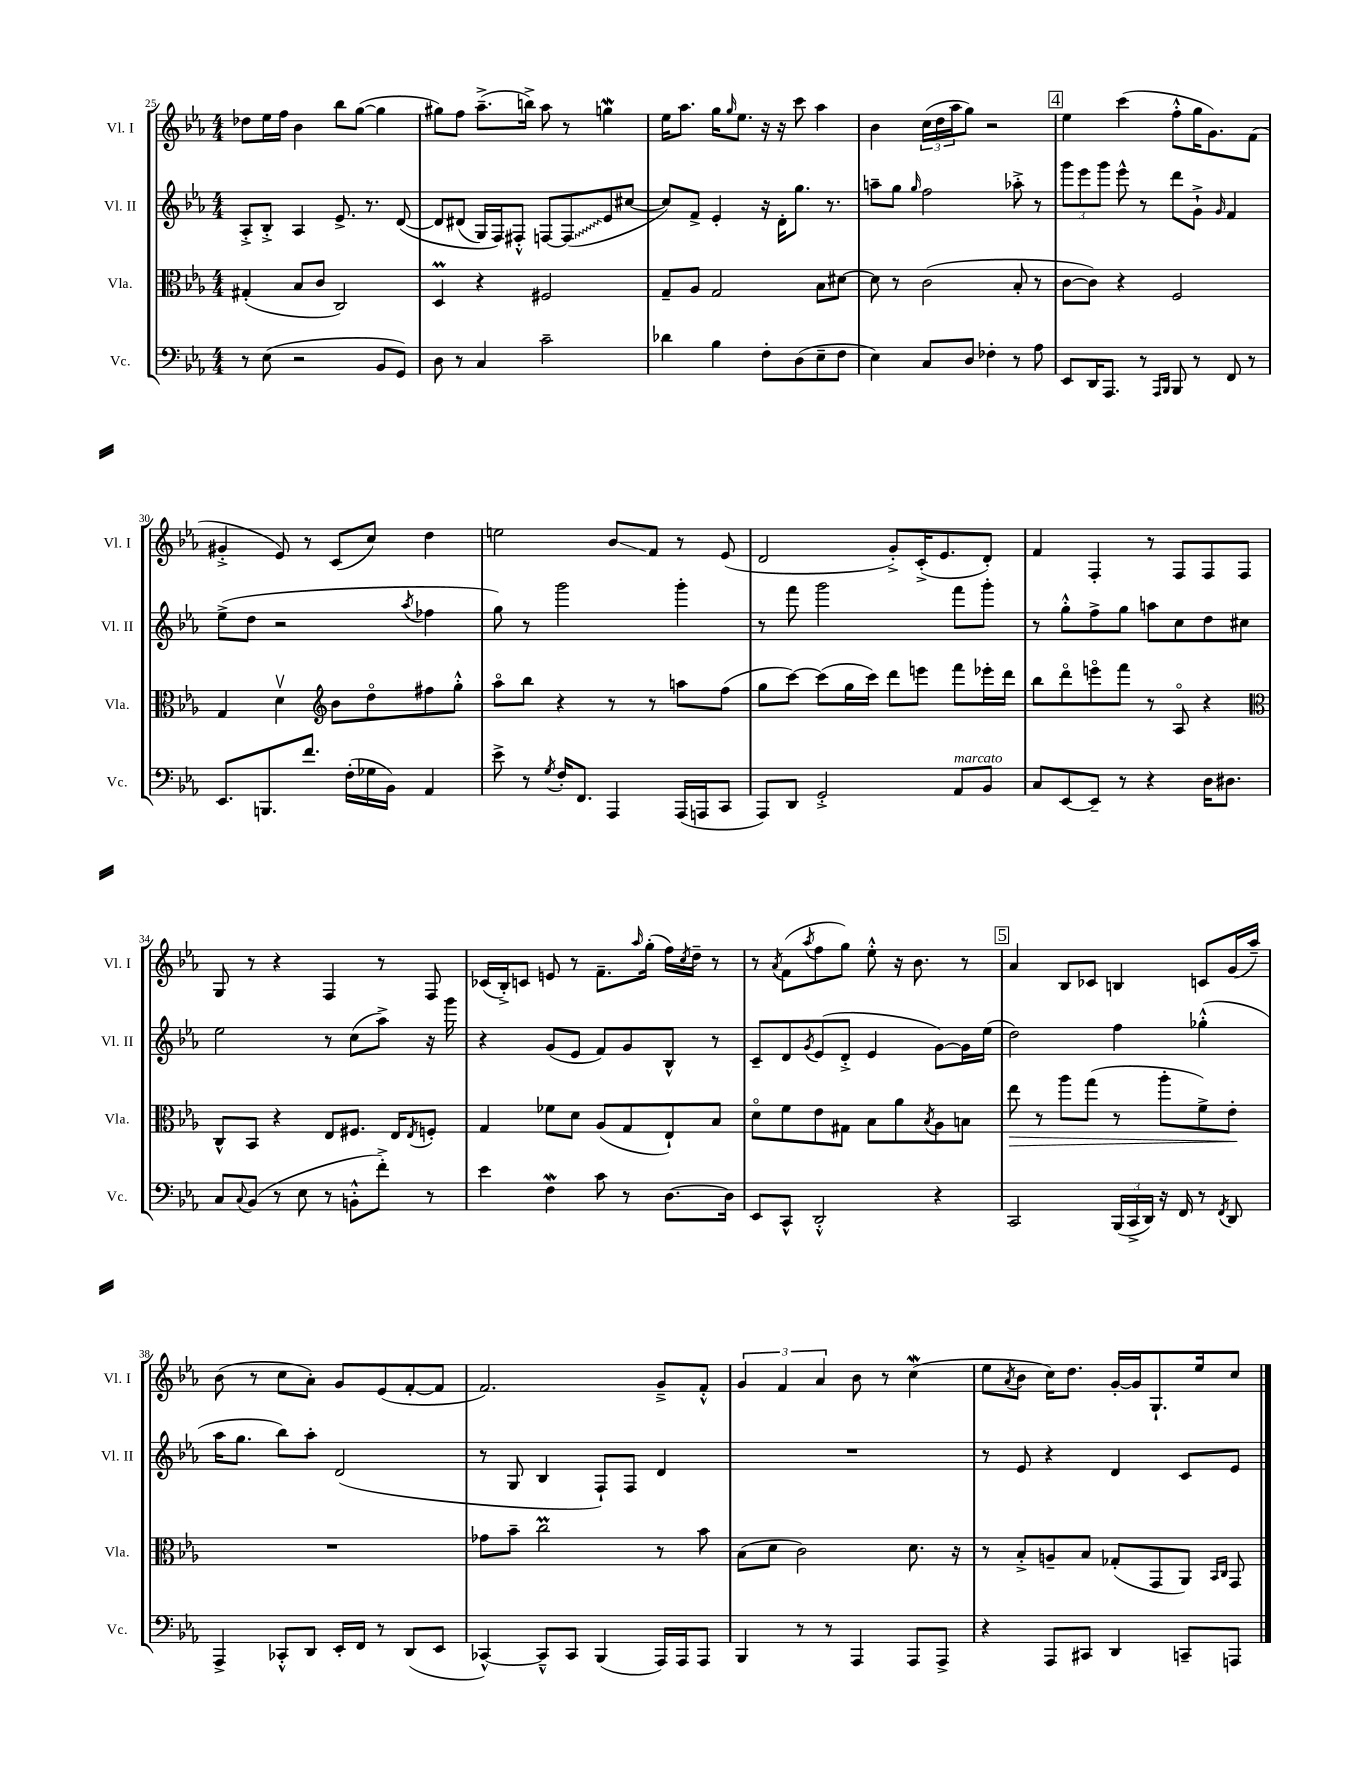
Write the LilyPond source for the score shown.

<<
\new StaffGroup <<
\new Staff = "s0" \with { instrumentName = "Vl. I" shortInstrumentName = "Vl. I" } {
    \clef treble \key ees \major \numericTimeSignature \time 4/4
    des''8 ees''16 f''16 bes'4 bes''8 g''8~( g''4 |
    gis''8) f''8 aes''8.--->( b''16->) aes''8 r8 g''4\mordent |
    ees''16 aes''8. g''16 \grace { g''16 } ees''8. r16 r16 c'''8 aes''4 |
    bes'4 \tuplet 3/2 { c''16( d''16 aes''16 } g''8) r2 |
    \mark \markup { \box "4" } ees''4 c'''4( f''8-.-^ g''16 g'8.) f'8( |
    gis'4-.-> ees'8) r8 c'8( c''8) d''4 |
    e''2 bes'8\glissando f'8 r8 ees'8( |
    d'2 g'8-.->) c'16-.->( ees'8. d'8-.) |
    f'4 f4-. r8 f8 f8 f8 |
    g8 r8 r4 f4 r8 f8 |
    ces'16( bes16-.->) c'8 e'8 r8 f'8.-- \grace { aes''16 } g''16-.( f''16) \acciaccatura { c''8 } d''16-- r8 |
    r8 \acciaccatura { aes'8 } f'8( \acciaccatura { aes''8 } f''8 g''8) ees''8-.-^ r16 bes'8. r8 |
    \mark \markup { \box "5" } aes'4 bes8 ces'8 b4 c'8 g'16( aes''16--) |
    bes'8( r8 c''8 aes'8-.) g'8 ees'8( f'8~-. f'8 |
    f'2.) g'8---> f'8-.-^ |
    \tuplet 3/2 { g'4 f'4 aes'4 } bes'8 r8 c''4\mordent( |
    ees''8 \acciaccatura { aes'8 } bes'8 c''16) d''8. g'16~-. g'16 g8.-! ees''16 c''8 \bar "|." |
}
\new Staff = "s1" \with { instrumentName = "Vl. II" shortInstrumentName = "Vl. II" } {
    \clef treble \key ees \major \numericTimeSignature \time 4/4
    aes8-.-> bes8-.-> aes4 ees'8.-> r8. d'8~\( |
    d'8 dis'8( g16) f16\) fis8-.-^ f8~ \once \override Glissando.style = #'zigzag f8\glissando( ees'8 cis''8~ |
    cis''8) f'8-> ees'4-. r16 d'16-. g''8. r8. |
    a''8-- g''8 \grace { g''16 } f''2 aes''8-.-> r8 |
    \mark \markup { \box "4" } \tuplet 3/2 { g'''8 ees'''8 g'''8 } ees'''8-^ r8 d'''8 g'8-!-> \grace { g'16 } f'4 |
    ees''8->( d''8 r2 \acciaccatura { aes''8 } fes''4 |
    g''8) r8 g'''2 g'''4-. |
    r8 f'''8 g'''2 f'''8 g'''8-. |
    r8 g''8-.-^ f''8-> g''8 a''8 c''8 d''8 cis''8 |
    ees''2 r8 c''8( aes''8->) r16 g'''16 |
    r4 g'8( ees'8 f'8) g'8 bes8-^ r8 |
    c'8-- d'8 \acciaccatura { g'8 } ees'8( d'8-.-> ees'4 g'8~) g'16 ees''16( |
    \mark \markup { \box "5" } d''2) f''4 ges''4-.-^( |
    aes''16 g''8. bes''8) aes''8-. d'2( |
    r8 g8 bes4 f8-!) f8 d'4 |
    R1 |
    r8 ees'8 r4 d'4 c'8 ees'8 \bar "|." |
}
\new Staff = "s2" \with { instrumentName = "Vla." shortInstrumentName = "Vla." } {
    \clef alto \key ees \major \numericTimeSignature \time 4/4
    gis4-.( bes8 c'8 c2) |
    d4\prall r4 fis2 |
    g8-- aes8 g2 bes8 dis'8~ |
    dis'8 r8 c'2( bes8-. r8 |
    \mark \markup { \box "4" } c'8~ c'8) r4 f2 |
    g4 d'4\upbow \clef treble bes'8 d''8\flageolet fis''8 g''8-.-^ |
    aes''8\flageolet bes''8 r4 r8 r8 a''8 f''8( |
    g''8 c'''8~) c'''8( g''16 c'''16) d'''8 e'''8 f'''8 ees'''16-. d'''16 |
    bes''8 d'''8\flageolet e'''8\flageolet f'''8 r8 aes8\flageolet r4 |
    \clef alto c8-^ bes,8 r4 ees8 fis8. ees16 \acciaccatura { ees8 } f8-. |
    g4 fes'8 d'8 aes8( g8 ees8-!) bes8 |
    d'8\flageolet f'8 ees'8 gis8 bes8 aes'8 \acciaccatura { bes8 } aes8 b8 |
    \mark \markup { \box "5" } ees''8\> r8 aes''8 g''8( r8 aes''8-. f'8->) ees'8-.\! |
    R1 |
    ges'8 bes'8-- c''2\prall r8 bes'8 |
    bes8( d'8 c'2) d'8. r16 |
    r8 bes8-.-> a8-- bes8 ges8-.( g,8 aes,8) \grace { bes,16 c16 } g,8 \bar "|." |
}
\new Staff = "s3" \with { instrumentName = "Vc." shortInstrumentName = "Vc." } {
    \clef bass \key ees \major \numericTimeSignature \time 4/4
    r8 ees8( r2 bes,8 g,8) |
    d8 r8 c4 c'2-- |
    des'4 bes4 f8-. d8( ees8-- f8 |
    ees4) c8 d8 fes4-. r8 aes8 |
    \mark \markup { \box "4" } ees,8 d,16 aes,,8. r8 \grace { aes,,16 bes,,16 } bes,,8 r8 f,8 r8 |
    ees,8. b,,8. f'8. f16-.( ges16 bes,16) aes,4 |
    ees'8-> r8 \acciaccatura { g8 } f16-. f,8. aes,,4 aes,,16( a,,16 c,8 |
    aes,,8) d,8 g,2-.-> aes,8^\markup { \italic "marcato" } bes,8 |
    c8 ees,8~ ees,8-- r8 r4 d16 dis8. |
    c8 \appoggiatura { c8 } bes,8( r8 ees8 r8 b,8-.-^ f'8-.->) r8 |
    ees'4 f4\mordent c'8 r8 d8.~ d16 |
    ees,8 c,8-^ d,2-.-^ r4 |
    \mark \markup { \box "5" } c,2 \tuplet 3/2 { bes,,16( c,16-> d,16) } r16 f,16 r8 \acciaccatura { f,8 } d,8 |
    aes,,4-> ces,8-.-^ d,8 ees,16-. f,16 r8 d,8( ees,8 |
    ces,4~-^) ces,8---^ ces,8 bes,,4( aes,,16) aes,,16 aes,,8 |
    bes,,4 r8 r8 aes,,4 aes,,8 aes,,8-> |
    r4 aes,,8 cis,8 d,4 c,8-- a,,8 \bar "|." |
}
>>
>>
\layout { \context { \Score currentBarNumber = #25 } }
